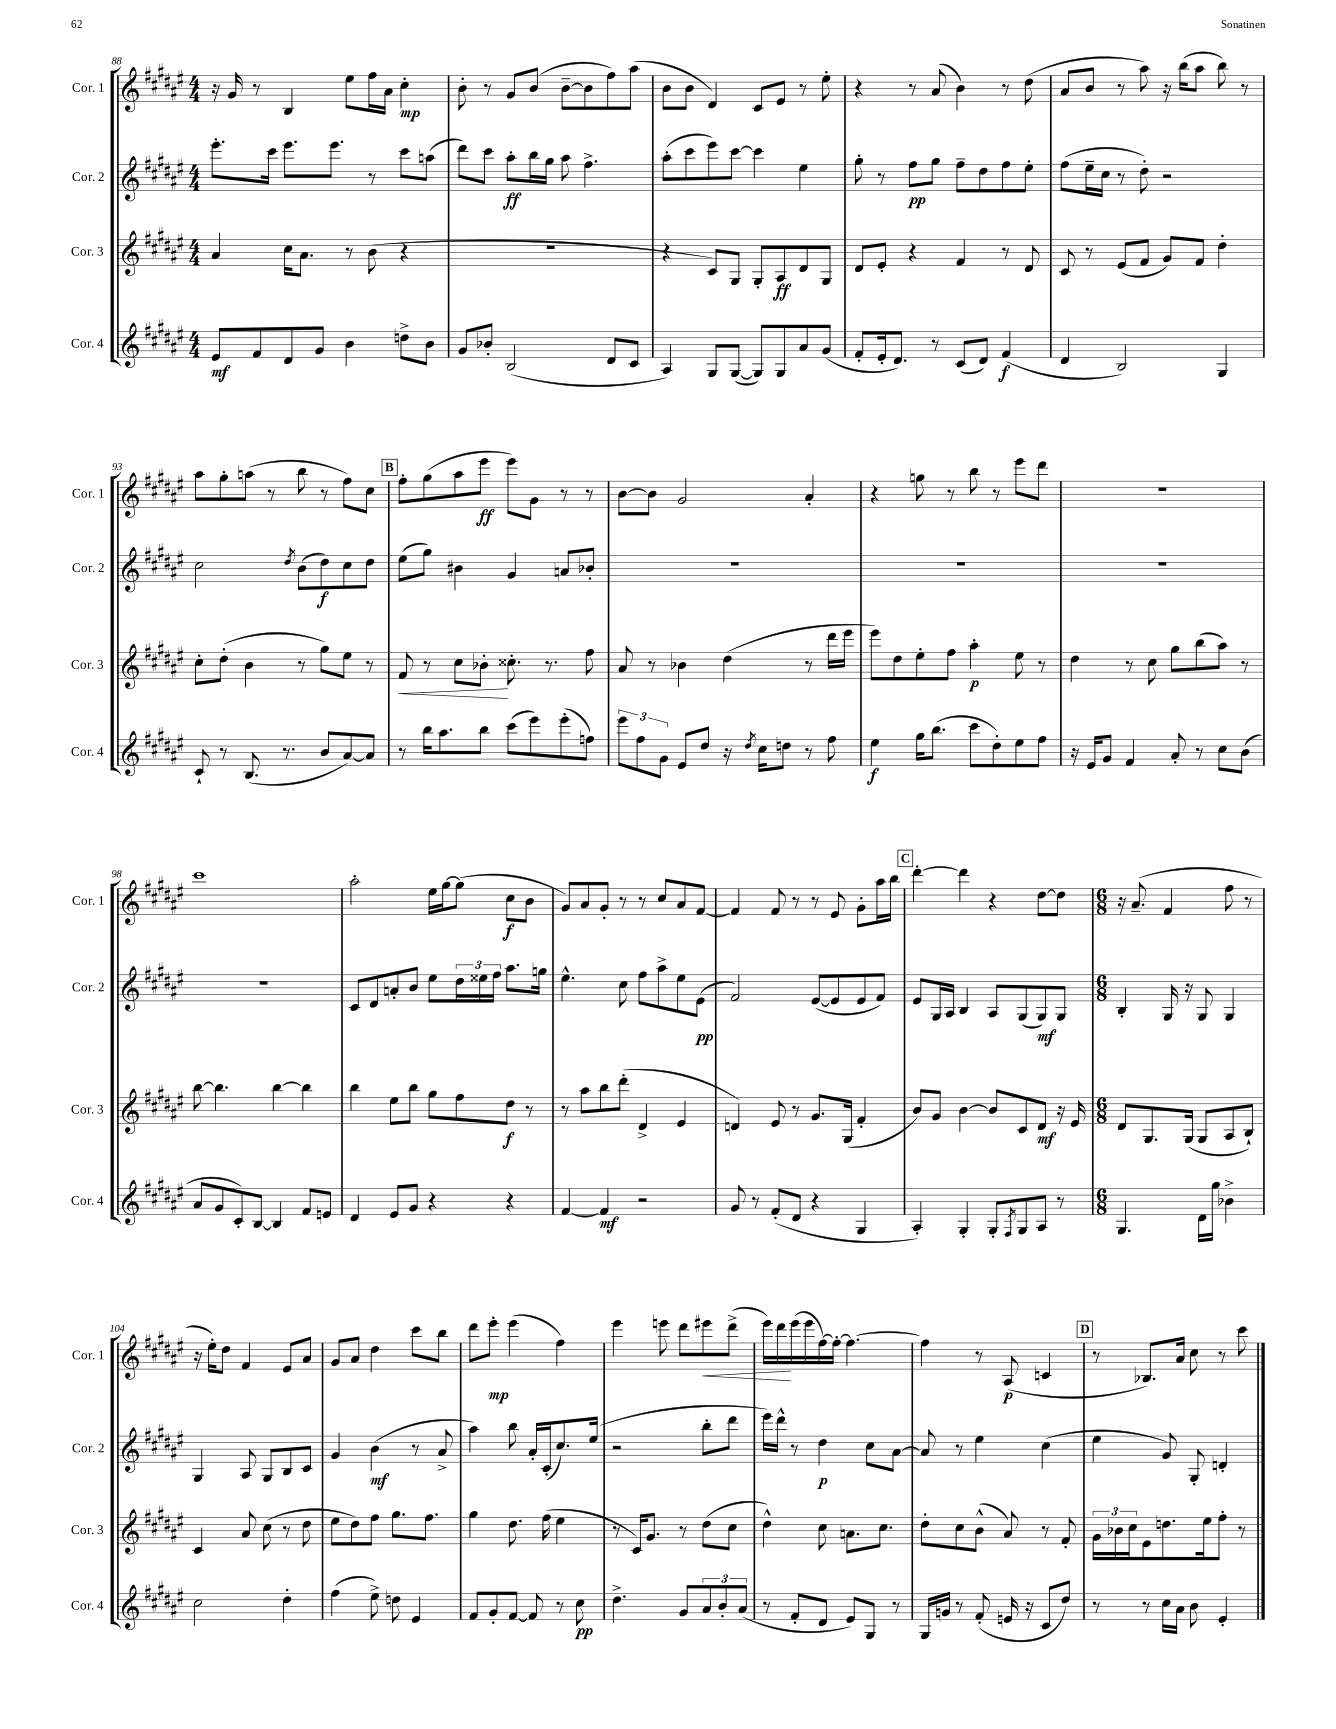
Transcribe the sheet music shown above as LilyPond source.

<<
\new StaffGroup <<
\new Staff = "s0" \with { instrumentName = "Cor. 1" shortInstrumentName = "Cor. 1" } {
    \clef treble \key fis \major \numericTimeSignature \time 4/4
    r16 gis'16 r8 b4 eis''8 fis''16 ais'16 cis''4-.\mp |
    b'8-. r8 gis'8 b'8( b'8~-- b'8 fis''8) ais''8( |
    b'8 b'8 dis'4) cis'8 eis'8 r8 eis''8-. |
    r4 r8 ais'8( b'4) r8 dis''8( |
    ais'8 b'8 r8 ais''8) r16 b''16( ais''8 b''8) r8 |
    ais''8 gis''8-. a''8( r8 b''8 r8 fis''8) cis''8 |
    \mark \markup { \box "B" } fis''8-. gis''8( ais''8 eis'''8\ff eis'''8) gis'8 r8 r8 |
    b'8~ b'8 gis'2 ais'4-. |
    r4 g''8 r8 b''8 r8 eis'''8 dis'''8 |
    r1 |
    cis'''1 |
    ais''2-. eis''16 gis''16~ gis''8( cis''8\f b'8 |
    gis'8) ais'8 gis'8-. r8 r8 cis''8 ais'8 fis'8~ |
    fis'4 fis'8 r8 r8 eis'8 gis'8-. ais''16 b''16 |
    \mark \markup { \box "C" } dis'''4~-. dis'''4 r4 dis''8~ dis''8 |
    \numericTimeSignature \time 6/8 r16 ais'8.--( fis'4 fis''8 r8 |
    r16 eis''16-.) dis''8 fis'4 eis'8 ais'8 |
    gis'8 ais'8 dis''4 cis'''8 b''8 |
    dis'''8 eis'''8-.\mp eis'''4( fis''4) |
    eis'''4 e'''8 dis'''8 eis'''8\< dis'''8->( |
    eis'''16) dis'''16\! eis'''16( eis'''16 fis''16~) fis''16~-. fis''4.~ |
    fis''4 r8 ais8\p( c'4 |
    \mark \markup { \box "D" } r8 bes8.) ais'16 cis''8 r8 cis'''8 \bar "|." |
}
\new Staff = "s1" \with { instrumentName = "Cor. 2" shortInstrumentName = "Cor. 2" } {
    \clef treble \key fis \major \numericTimeSignature \time 4/4
    eis'''8.-. cis'''16 eis'''8. eis'''8. r8 cis'''8 a''8( |
    dis'''8) cis'''8 ais''8-.\ff b''16 gis''16 ais''8 fis''4.-> |
    ais''8-.( cis'''8 eis'''8) cis'''8~ cis'''4 eis''4 |
    gis''8-. r8 fis''8\pp gis''8 fis''8-- dis''8 fis''8 eis''8-. |
    fis''8( eis''16-- cis''16 r8 dis''8-.) r2 |
    cis''2 \acciaccatura { dis''8 } b'8( dis''8\f) cis''8 dis''8 |
    \mark \markup { \box "B" } eis''8( gis''8) bis'4 gis'4 a'8 bes'8-. |
    R1 |
    R1 |
    R1 |
    R1 |
    cis'8 dis'8 a'8-. b'8 eis''8 \tuplet 3/2 { dis''16 eisis''16 fis''16 } ais''8. g''16 |
    eis''4.-^ cis''8 fis''8 ais''8-> eis''8 eis'8\pp( |
    fis'2) eis'8~( eis'8 eis'8 fis'8) |
    \mark \markup { \box "C" } eis'8 gis16 ais16 b4 ais8 gis8( gis8\mf) gis8 |
    \numericTimeSignature \time 6/8 b4-. gis16 r16 gis8 gis4 |
    gis4 ais8 gis8 b8 cis'8 |
    gis'4 b'4\mf( r8 ais'8-> |
    ais''4) b''8 ais'16-. cis'16-.( cis''8.) eis''16( |
    r2 b''8-. dis'''8 |
    eis'''16) dis'''16-^ r8 dis''4\p cis''8 ais'8~ |
    ais'8 r8 eis''4 cis''4( |
    \mark \markup { \box "D" } eis''4 gis'8) gis8-. d'4-. \bar "|." |
}
\new Staff = "s2" \with { instrumentName = "Cor. 3" shortInstrumentName = "Cor. 3" } {
    \clef treble \key fis \major \numericTimeSignature \time 4/4
    ais'4 cis''16 ais'8. r8 b'8( r4 |
    R1 |
    r4 cis'8) gis8 gis8-. ais8\ff dis'8 gis8 |
    dis'8 eis'8-. r4 fis'4 r8 dis'8 |
    cis'8 r8 eis'8( fis'8 gis'8) fis'8 dis''4-. |
    cis''8-. dis''8-.( b'4 r8 gis''8) eis''8 r8 |
    \mark \markup { \box "B" } fis'8\< r8 cis''8 bes'8-.\! cisis''8.-. r8. fis''8 |
    ais'8 r8 bes'4 dis''4( r8 dis'''16 eis'''16 |
    eis'''8) dis''8 eis''8-. fis''8 ais''4-.\p eis''8 r8 |
    dis''4 r8 cis''8 gis''8 b''8( ais''8) r8 |
    b''8~ b''4. b''4~ b''4 |
    b''4 eis''8 b''8 gis''8 fis''8 dis''8\f r8 |
    r8 ais''8 b''8 dis'''8-.( dis'4-> eis'4 |
    d'4) eis'8 r8 gis'8. gis16( fis'4-. |
    \mark \markup { \box "C" } b'8) gis'8 b'4~ b'8 cis'8 dis'8\mf r16 eis'16 |
    \numericTimeSignature \time 6/8 dis'8 gis8. gis16( gis8 ais8 b8-!) |
    cis'4 ais'8 cis''8( r8 dis''8 |
    eis''8 dis''8) fis''8 gis''8. fis''8. |
    gis''4 dis''8. fis''16( eis''4 |
    r8 cis'16) gis'8. r8 dis''8( cis''8 |
    dis''4-^) cis''8 a'8. cis''8. |
    dis''8-. cis''8 b'8-^( ais'8) r8 fis'8-. |
    \mark \markup { \box "D" } \tuplet 3/2 { gis'16 bes'16 cis''16 } eis'8 d''8. eis''16 fis''8-. r8 \bar "|." |
}
\new Staff = "s3" \with { instrumentName = "Cor. 4" shortInstrumentName = "Cor. 4" } {
    \clef treble \key fis \major \numericTimeSignature \time 4/4
    eis'8\mf fis'8 dis'8 gis'8 b'4 d''8-> b'8 |
    gis'8 bes'8-. b2( dis'8 cis'8 |
    ais4) gis8 gis8~( gis8) gis8 ais'8 gis'8( |
    fis'8-. eis'16-. dis'8.) r8 cis'8( dis'8) fis'4\f( |
    dis'4 b2) gis4 |
    cis'8-! r8 b8.( r8. b'8 ais'8~) ais'8 |
    \mark \markup { \box "B" } r8 b''16 ais''8. b''8 cis'''8( eis'''8) eis'''8-.( f''8) |
    \tuplet 3/2 { eis'''8 fis''8 gis'8 } eis'8 dis''8 r16 \acciaccatura { dis''8 } cis''16 d''8 r8 fis''8 |
    eis''4\f gis''16 b''8.( cis'''8 dis''8-.) eis''8 fis''8 |
    r16 eis'16 gis'8 fis'4 ais'8-. r8 cis''8 b'8( |
    ais'8 gis'8 cis'8-.) b8~ b4 fis'8 e'8 |
    dis'4 eis'8 gis'8 r4 r4 |
    fis'4~ fis'4\mf r2 |
    gis'8 r8 fis'8-.( dis'8 r4 gis4 |
    \mark \markup { \box "C" } ais4-.) gis4-. gis8-. \acciaccatura { fis8 } gis8 ais8 r8 |
    \numericTimeSignature \time 6/8 gis4. dis'16 gis''16 bes'4-> |
    cis''2 dis''4-. |
    fis''4( eis''8->) d''8 eis'4 |
    fis'8 gis'8-. fis'8~ fis'8 r8 cis''8\pp |
    dis''4.-> gis'8 \tuplet 3/2 { ais'8 b'8-. ais'8( } |
    r8 fis'8-. dis'8 eis'8) gis8 r8 |
    gis16 g'16 r8 fis'8-.( e'16 r16 cis'8 dis''8) |
    \mark \markup { \box "D" } r8 r8 cis''16 ais'16 b'8 eis'4-. \bar "|." |
}
>>
>>
\layout { \context { \Score currentBarNumber = #88 } }
